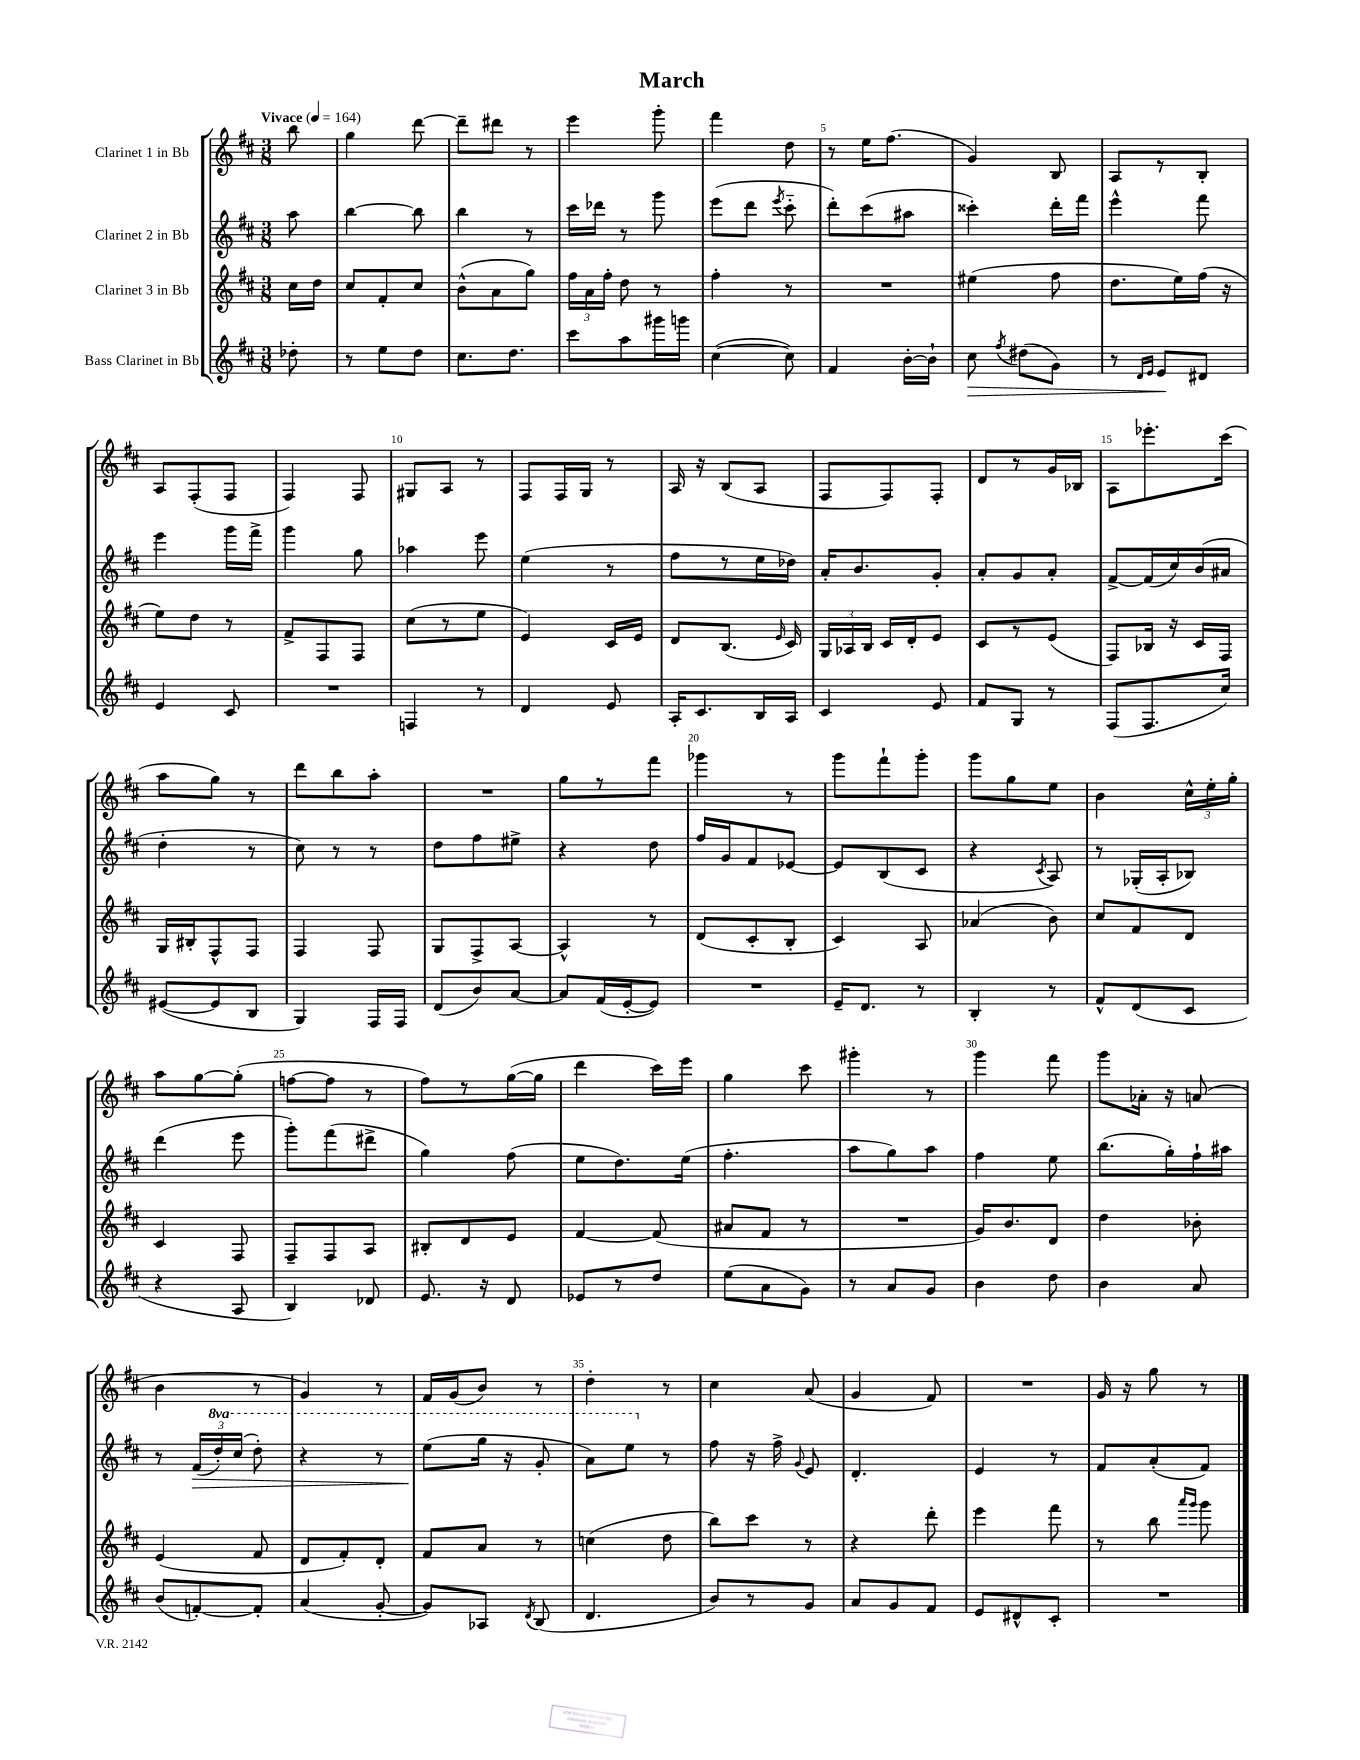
\header { title = "March" }
<<
\new StaffGroup <<
\new Staff = "s0" \with { instrumentName = "Clarinet 1 in Bb" } {
    \clef treble \key d \major \numericTimeSignature \time 3/8 \partial 8 \tempo "Vivace" 4 = 164
    \autoBeamOff b''8 |
    g''4 d'''8~ |
    d'''8[-- dis'''8] r8 |
    e'''4 g'''8-. |
    fis'''4 d''8 |
    r8 e''16[ fis''8.]( |
    g'4) b8 |
    a8[ r8 b8]-. |
    a8[ fis8-.( fis8] |
    fis4) fis8 |
    gis8[ a8] r8 |
    fis8[ fis16 g16] r8 |
    a16 r16 b8[( a8] |
    fis8[ fis8) fis8]-. |
    d'8[ r8 g'16 bes16] |
    a8[ ees'''8.-. cis'''16]( |
    a''8[ g''8]) r8 |
    d'''8[ b''8 a''8]-. |
    R4. |
    g''8[ r8 fis'''8] |
    ges'''4 r8 |
    g'''8[ fis'''8-! g'''8]-. |
    g'''8[ g''8 e''8] |
    b'4 \tuplet 3/2 { cis''16[-^ e''16-. g''16]-. } |
    a''8[ g''8~ g''8]-.( |
    f''8[~ f''8] r8 |
    fis''8[) r8 g''16~( g''16] |
    d'''4 cis'''16[) e'''16] |
    g''4 cis'''8 |
    gis'''4-. r8 |
    g'''4 fis'''8 |
    g'''8[ aes'16]-. r16 a'8( |
    b'4 r8 |
    g'4) r8 |
    fis'16[ g'16( b'8]) r8 |
    d''4-. r8 |
    cis''4 a'8( |
    g'4 fis'8) |
    R4. |
    g'16 r16 g''8 r8 \bar "|." |
}
\new Staff = "s1" \with { instrumentName = "Clarinet 2 in Bb" } {
    \clef treble \key d \major \numericTimeSignature \time 3/8 \set Staff.ottavationMarkups = #ottavation-simple-ordinals \partial 8
    \autoBeamOff a''8 |
    b''4~ b''8 |
    b''4 r8 |
    cis'''16[ des'''16] r8 g'''8 |
    e'''8[( d'''8] \acciaccatura { e'''8 } cis'''8-_ |
    d'''8[-.) cis'''8( ais''8] |
    cisis'''4-.) d'''16[-. fis'''16] |
    e'''4-^ fis'''8 |
    e'''4 g'''16[ fis'''16]-> |
    g'''4 g''8 |
    aes''4 e'''8 |
    e''4( r8 |
    fis''8[ r8 e''16 des''16]) |
    a'16[-. b'8. g'8]-. |
    a'8[-. g'8 a'8]-. |
    fis'8[~-> fis'16( cis''16) b'16( ais'16] |
    d''4-. r8 |
    cis''8) r8 r8 |
    d''8[ fis''8 eis''8]-> |
    r4 d''8 |
    fis''16[ g'16 fis'8 ees'8]~ |
    ees'8[ b8( cis'8] |
    r4 \acciaccatura { cis'8 } a8) |
    r8 ges16[-.( a16-. bes8]) |
    d'''4( e'''8 |
    g'''8[-.) fis'''8( dis'''8]-> |
    g''4) fis''8( |
    e''8[ d''8.) e''16]( |
    fis''4.-. |
    a''8[ g''8) a''8] |
    fis''4 e''8 |
    b''8.[( g''16-.) fis''16-! ais''16] |
    r8 \tuplet 3/2 { fis'16[\>( \ottava #1 d'''16-.) cis'''16]( } d'''8-.) |
    r4 r8 |
    e'''8[\!( g'''16] r16 g''8-. |
    a''8[) e'''8] \ottava #0 r8 |
    fis''8 r16 fis''16-> \appoggiatura { g'8 } e'8 |
    d'4.-. |
    e'4 r8 |
    fis'8[ a'8-.( fis'8]) \bar "|." |
}
\new Staff = "s2" \with { instrumentName = "Clarinet 3 in Bb" } {
    \clef treble \key d \major \numericTimeSignature \time 3/8 \partial 8
    \autoBeamOff cis''16[ d''16] |
    cis''8[ fis'8-. cis''8] |
    b'8[-^( a'8 g''8]) |
    \tuplet 3/2 { fis''16[ a'16 fis''16]-. } d''8 r8 |
    fis''4-. r8 |
    R4. |
    eis''4( fis''8 |
    d''8.[ e''16) fis''16]( r16 |
    e''8[) d''8] r8 |
    fis'8[-> fis8 fis8] |
    cis''8[( r8 e''8] |
    e'4) cis'16[ e'16] |
    d'8[ b8.]( \grace { e'16 } cis'16) |
    \tuplet 3/2 { g16[ aes16 b16] } cis'16[ d'16-. e'8] |
    cis'8[ r8 e'8]( |
    fis8[) bes16] r16 cis'16[ fis16] |
    g16[ bis16-. fis8-^ fis8] |
    fis4 fis8 |
    g8[ fis8-> a8]~ |
    a4-^ r8 |
    d'8[( cis'8-. b8]-. |
    cis'4) a8 |
    aes'4( b'8) |
    cis''8[ fis'8 d'8] |
    cis'4 fis8 |
    fis8[-- fis8 a8] |
    bis8[-. d'8 e'8] |
    fis'4~ fis'8( |
    ais'8[ fis'8] r8 |
    R4. |
    g'16[) b'8. d'8] |
    d''4 bes'8-. |
    e'4( fis'8 |
    d'8[ fis'8-.) d'8]-. |
    fis'8[ a'8] r8 |
    c''4( d''8 |
    b''8[) cis'''8] r8 |
    r4 d'''8-. |
    e'''4 fis'''8 |
    r8 b''8 \grace { a'''16[ g'''16] } g'''8 \bar "|." |
}
\new Staff = "s3" \with { instrumentName = "Bass Clarinet in Bb" } {
    \clef treble \key d \major \numericTimeSignature \time 3/8 \partial 8
    \autoBeamOff des''8-. |
    r8 e''8[ d''8] |
    cis''8.[ d''8.] |
    cis'''8[ a''8 gis'''16 g'''16] |
    cis''4~( cis''8) |
    fis'4 b'16[~-. b'16]-! |
    cis''8\> \acciaccatura { fis''8 } dis''8[( g'8]) |
    r8 \grace { d'16[ e'16] } e'8[\! dis'8] |
    e'4 cis'8 |
    R4. |
    f4 r8 |
    d'4 e'8 |
    a16[-. cis'8. b16 a16] |
    cis'4 e'8 |
    fis'8[ g8] r8 |
    fis8[( fis8. cis''16]) |
    eis'8[~( eis'8 b8] |
    g4) fis16[ fis16] |
    d'8[( b'8) a'8]~ |
    a'8[ fis'16( e'16~-. e'8]) |
    R4. |
    e'16[-- d'8.] r8 |
    b4-. r8 |
    fis'8[-^ d'8( cis'8] |
    r4 a8 |
    b4) des'8 |
    e'8. r16 d'8 |
    ees'8[ r8 d''8] |
    e''8[( a'8 g'8]) |
    r8 a'8[ g'8] |
    b'4 d''8 |
    b'4 a'8 |
    b'8[( f'8~-.) f'8]-. |
    a'4( g'8~-. |
    g'8[) aes8] \acciaccatura { d'8 } b8( |
    d'4. |
    b'8[) r8 g'8] |
    a'8[ g'8 fis'8] |
    e'8[ dis'8-^ cis'8]-. |
    R4. \bar "|." |
}
>>
>>
\layout { \context { \Score \override BarNumber.break-visibility = ##(#f #t #t) barNumberVisibility = #(every-nth-bar-number-visible 5) } }
